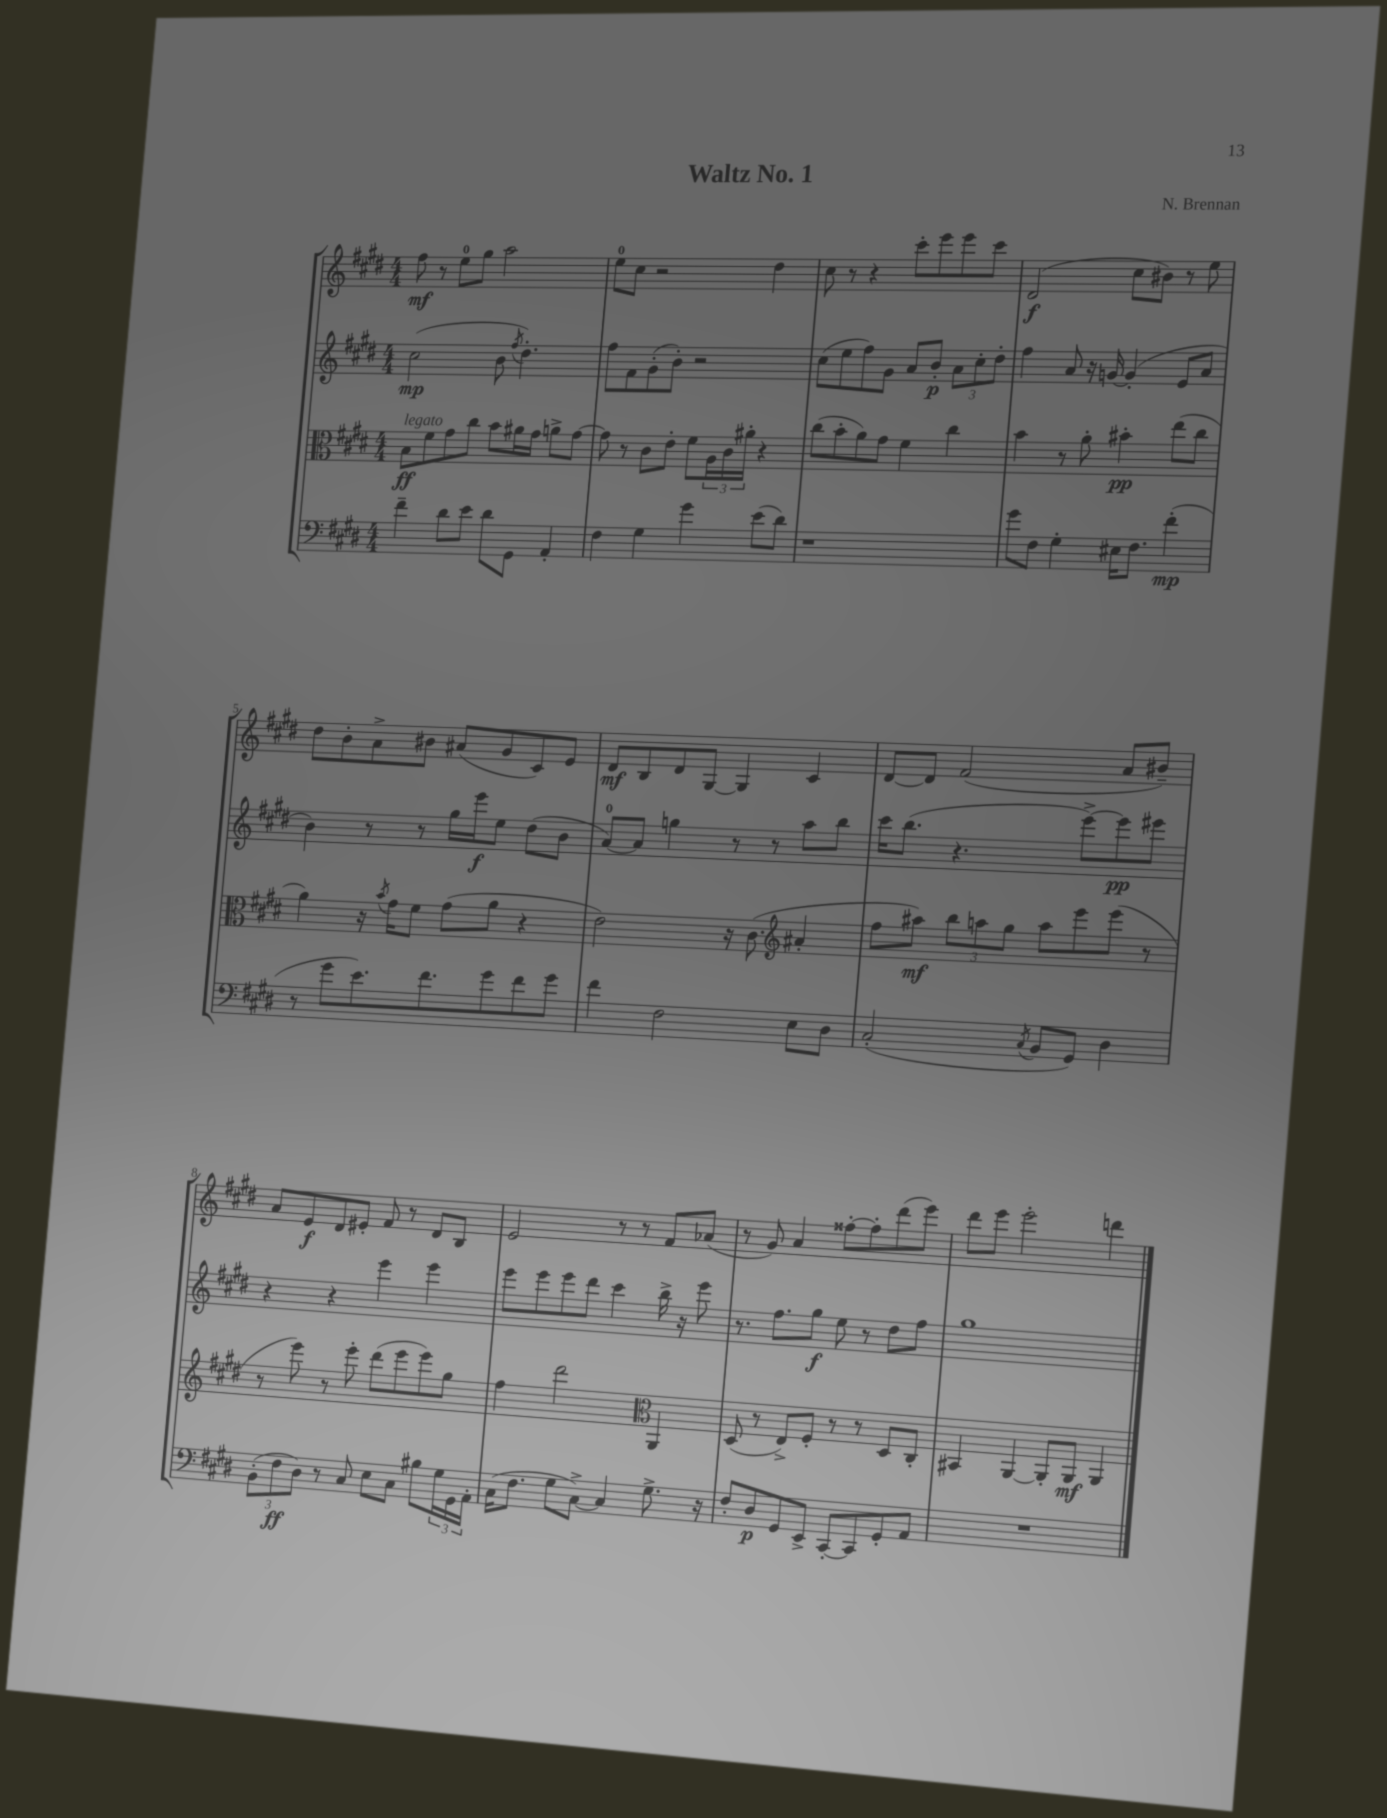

**kern	**dynam	**kern	**dynam	**kern	**dynam	**kern	**dynam
*part4	*part4	*part3	*part3	*part2	*part2	*part1	*part1
*staff4	*staff4	*staff3	*staff3	*staff2	*staff2	*staff1	*staff1
*clefF4	*	*clefC3	*	*clefG2	*	*clefG2	*
*k[f#c#g#d#]	*	*k[f#c#g#d#]	*	*k[f#c#g#d#]	*	*k[f#c#g#d#]	*
*M4/4	*	*M4/4	*	*M4/4	*	*M4/4	*
=1	=1	=1	=1	=1	=1	=1	=1
!	!	!LO:TX:a:i:t=legato	!	!	!	!	!
4f#~\	.	8B\L	ff	(2cc#\	mp	8ff#\	mf
.	.	8f#\	.	.	.	8r	.
8d#\L	.	8g#\	.	.	.	8ee\L	.
8e\J	.	8cc#\J	.	.	.	8gg#\J	.
8d#\L	.	8b\L	.	8b\	.	2aa\	.
.	.	.	.	8qff#/	.	.	.
8GG#\J	.	16a#X\L	.	4.dd#'\)	.	.	.
.	.	16g#\JJ	.	.	.	.	.
4AA'/	.	8an^\L	.	.	.	.	.
.	.	[8g#\J	.	.	.	.	.
=2	=2	=2	=2	=2	=2	=2	=2
4F#\	.	8g#\]	.	8ff#\L	.	8ee\L	.
.	.	8r	.	8f#\	.	8cc#\J	.
4G#\	.	8c#\L	.	(8g#'\	.	2r	.
.	.	8e'\J	.	8b'\J)	.	.	.
4g#\	.	8f#\L	.	2r	.	.	.
.	.	24A\L	.	.	.	.	.
.	.	24c#\	.	.	.	.	.
.	.	24a#X'\JJ	.	.	.	.	.
(8e\L	.	4r	.	.	.	4dd#\	.
8d#\J)	.	.	.	.	.	.	.
=3	=3	=3	=3	=3	=3	=3	=3
1r	.	(8cc#\L	.	(8cc#\L	.	8cc#\	.
.	.	8b'\	.	8ee\	.	8r	.
.	.	8a\)	.	8ff#\)	.	4r	.
.	.	8g#\J	.	8g#\J	.	.	.
.	.	4f#\	.	8a/L	.	8ccc#'\L	.
.	.	.	.	8b'/J	p	8eee\	.
.	.	4cc#\	.	12a\L	.	8eee\	.
.	.	.	.	12cc#'\	.	.	.
.	.	.	.	.	.	8ccc#\J	.
.	.	.	.	12dd#'\J	.	.	.
=4	=4	=4	=4	=4	=4	=4	=4
8g#\L	.	4b\	.	4ff#\	.	(2d#/	f
8F#\J	.	.	.	.	.	.	.
4G#'\	.	8r	.	8a/	.	.	.
.	.	8a'\	.	16r	.	.	.
.	.	.	.	[16gn/	.	.	.
16E#X\KL	.	4b#X'\	pp	(4g'/]	.	8cc#\L	.
8.F#\J	.	.	.	.	.	.	.
.	.	.	.	.	.	8b#X\J)	.
(4f#'\	mp	(8ee\L	.	8e/L	.	8r	.
.	.	8cc#\J	.	8a/J	.	8ee\	.
!!LO:LB:g=z
=5	=5	=5	=5	=5	=5	=5	=5
8r	.	4a\)	.	4b\)	.	8dd#\L	.
8g#\L	.	.	.	.	.	8b'\	.
8.e\)	.	16r	.	8r	.	8a^\	.
.	.	8qb/	.	.	.	.	.
.	.	16g#\KL	.	.	.	.	.
.	.	8f#\J	.	8r	.	8b#X\J	.
8.f#\	.	.	.	.	.	.	.
.	.	(8g#\L	.	16gg#\LL	.	(8a#X/L	.
.	.	.	.	16eee\J	f	.	.
8g#\	.	8a\J	.	8ee\J	.	8g#/	.
8f#\	.	4r	.	(8dd#\L	.	8c#/)	.
8g#\J	.	.	.	8b\J	.	8e/J	.
=6	=6	=6	=6	=6	=6	=6	=6
4f#\	.	2e\)	.	[8a/L)	.	8d#/L	mf
.	.	.	.	8a/J]	.	8B/	.
2F#\	.	.	.	4ggn\	.	8d#/	.
.	.	.	.	.	.	[8G#/J	.
.	.	16r	.	8r	.	4G#/]	.
.	.	(8.c#\	.	.	.	.	.
.	.	.	.	8r	.	.	.
*	*	*clefG2	*	*	*	*	*
8E\L	.	4a#X'/	.	8aa\L	.	4c#/	.
8D#\J	.	.	.	8bb\J	.	.	.
=7	=7	=7	=7	=7	=7	=7	=7
(2C#'/	.	8ff#\L	.	16ccc#\KL	.	[8d#/L	.
.	.	.	.	(8.bb\J	.	.	.
.	.	8aa#X\J)	mf	.	.	8d#/J]	.
.	.	12bb\L	.	4.r	.	(2f#/	.
.	.	12aan\	.	.	.	.	.
.	.	12gg#\J	.	.	.	.	.
8qC#/	.	.	.	.	.	.	.
8BB/L	.	8aa\L	.	.	.	.	.
8GG#/J)	.	8eee\	.	[8eee^\L)	.	.	.
4D#\	.	(8eee\J	.	8eee\]	pp	8a/L	.
.	.	8r	.	8eee#X\J	.	8b#X~/J)	.
!!LO:LB:g=z
=8	=8	=8	=8	=8	=8	=8	=8
(12BB'\L	.	8r	.	4r	.	8a/L	.
12F#\	ff	.	.	.	.	.	.
.	.	8eee\)	.	.	.	8e/	f
12D#\J)	.	.	.	.	.	.	.
8r	.	8r	.	4r	.	8d#/	.
8C#/	.	8eee'\	.	.	.	8e#X'/J	.
8E\L	.	(8ddd#\L	.	4eee\	.	8f#/	.
8C#\J	.	8eee\	.	.	.	8r	.
8B#X\L	.	8eee\)	.	4eee\	.	8d#/L	.
24G#\L	.	8gg#\J	.	.	.	8B/J	.
24GG#\	.	.	.	.	.	.	.
24AA'\JJ	.	.	.	.	.	.	.
=9	=9	=9	=9	=9	=9	=9	=9
(16C#\KL	.	4ff#\	.	8eee\L	.	2e/	.
8.F#\J	.	.	.	.	.	.	.
.	.	.	.	8eee\	.	.	.
8G#\L	.	2ddd#\	.	8eee\	.	.	.
[8C#^\J)	.	.	.	8ddd#\J	.	.	.
4C#/]	.	.	.	4ccc#\	.	8r	.
.	.	.	.	.	.	8r	.
*	*	*clefC3	*	*	*	*	*
8.G#^\	.	4AA/	.	16bb^\	.	8f#/L	.
.	.	.	.	16r	.	.	.
.	.	.	.	8eee\	.	(8a-X/J	.
16r	.	.	.	.	.	.	.
=10	=10	=10	=10	=10	=10	=10	=10
8F#'/L	.	(8D#/	.	8.r	.	8r	.
8D#/	p	8r	.	.	.	8g#/)	.
.	.	.	.	8.ff#\L	.	.	.
8GG#/	.	8E^/L)	.	.	.	4a/	.
8EE^/J	.	8F#'/J	.	8gg#\J	f	.	.
[8CC#'/L	.	8r	.	8ee\	.	[8ff##X'\L	.
8CC#/]	.	8r	.	8r	.	8ff##'\]	.
8GG#'/	.	8D#/L	.	8dd#\L	.	(8ddd#\	.
8AA/J	.	8C#'/J	.	8ff#\J	.	8eee\J)	.
=11	=11	=11	=11	=11	=11	=11	=11
1r	.	4BB#X/	.	1gg#	.	8ddd#\L	.
.	.	.	.	.	.	8eee\J	.
.	.	[4AA/	.	.	.	2eee'\	.
.	.	8AA'/L]	.	.	.	.	.
.	.	8AA/J	mf	.	.	.	.
.	.	4AA/	.	.	.	4dddn\	.
==	==	==	==	==	==	==	==
*-	*-	*-	*-	*-	*-	*-	*-
